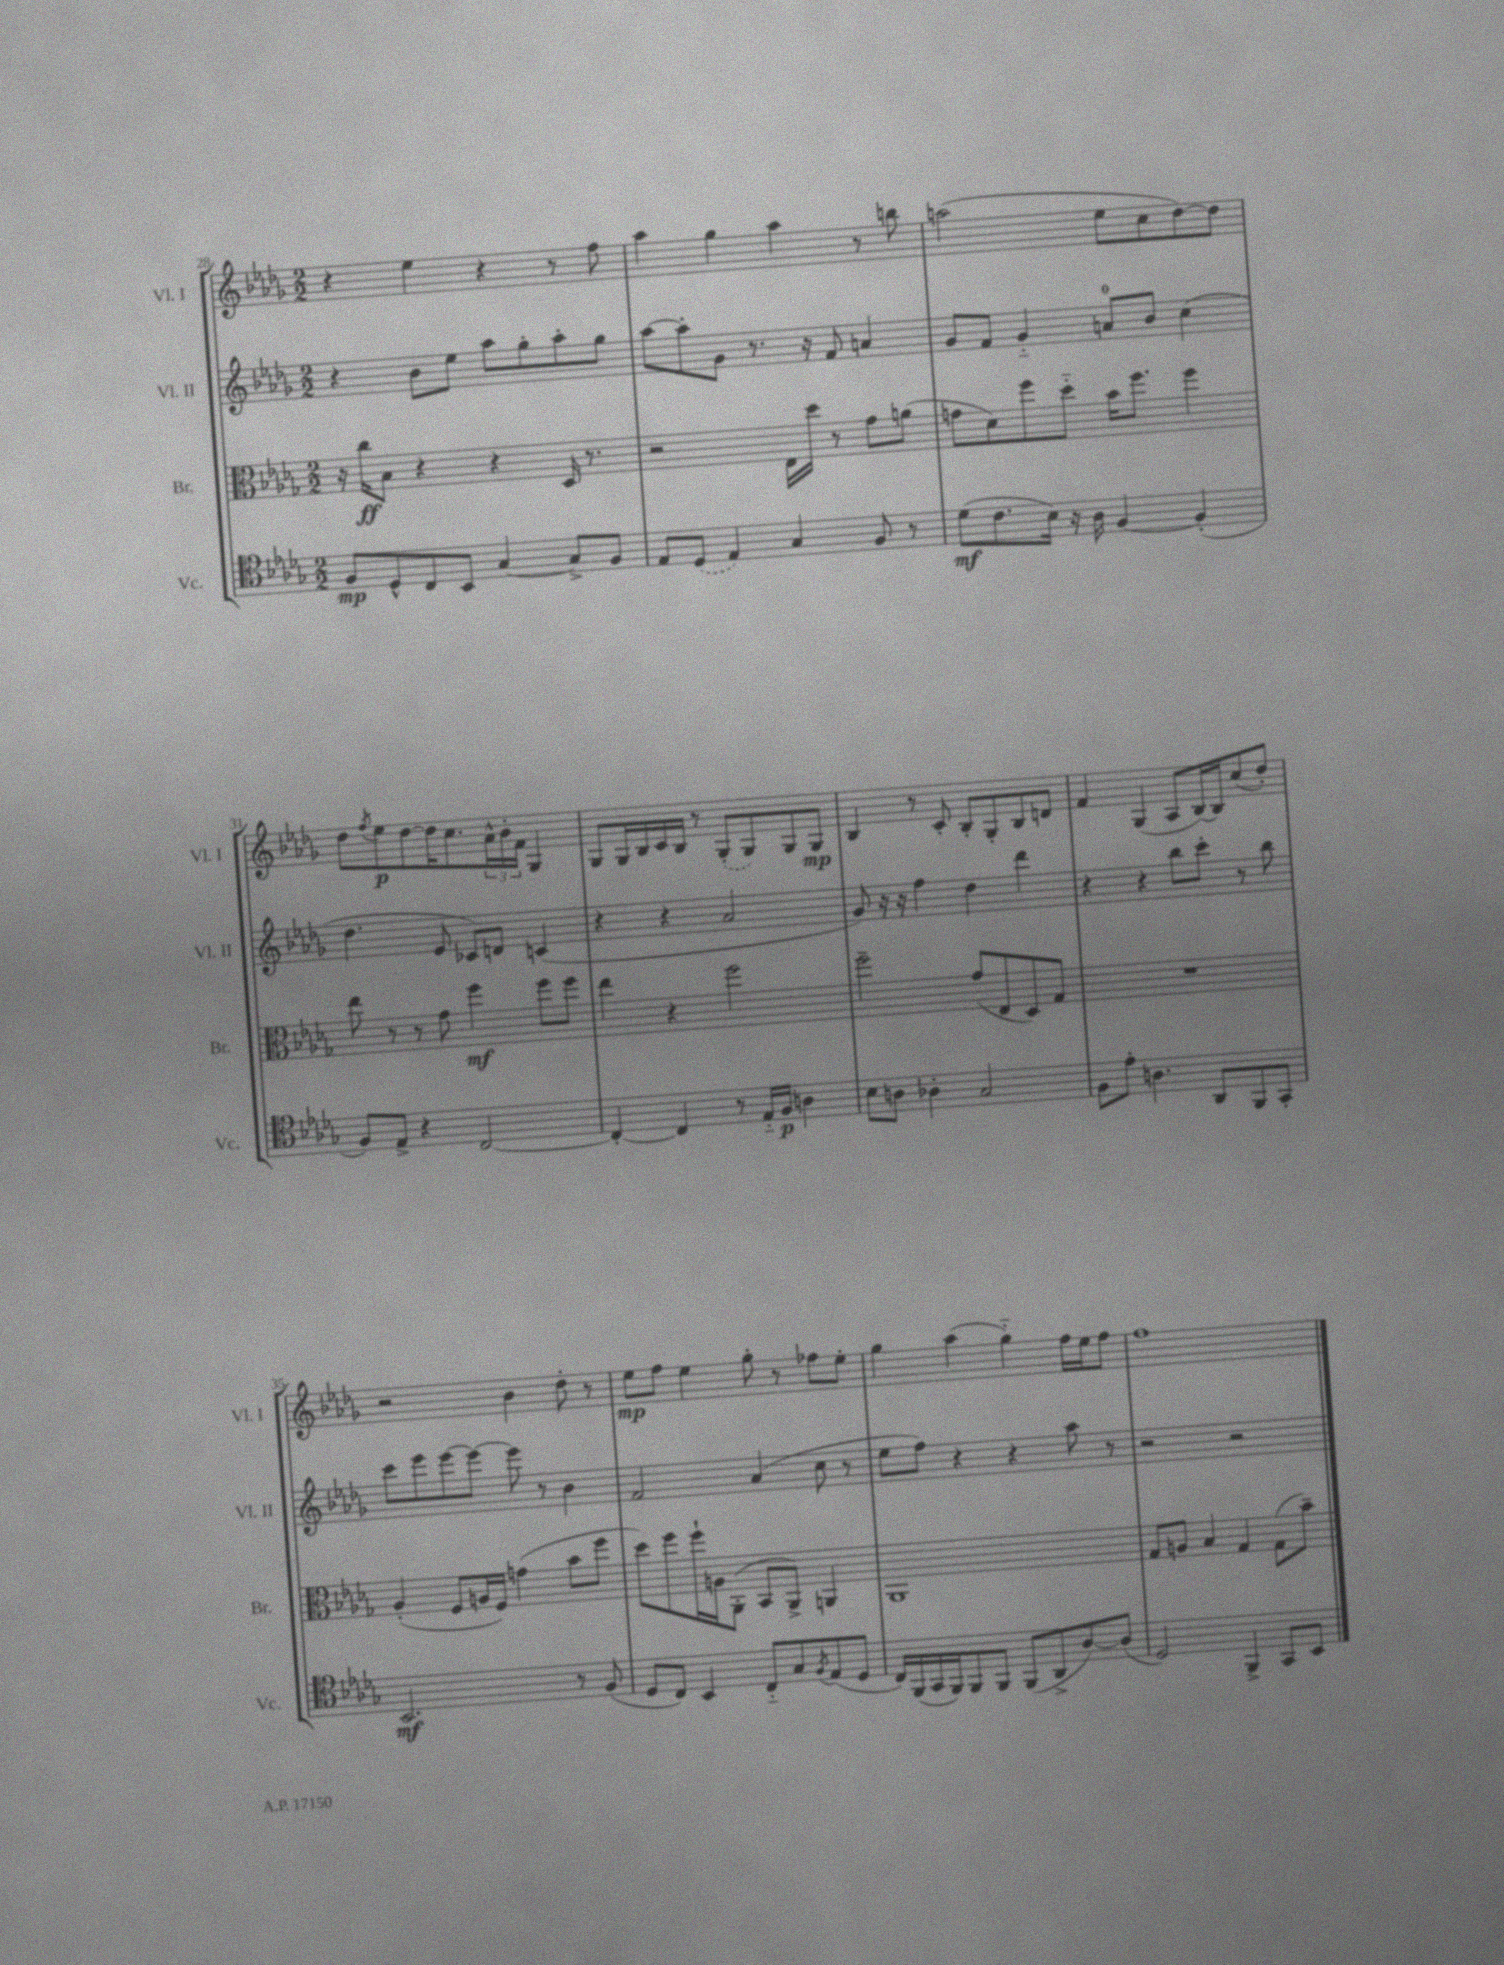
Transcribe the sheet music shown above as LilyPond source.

<<
\new StaffGroup <<
\new Staff = "s0" \with { instrumentName = "Vl. I" shortInstrumentName = "Vl. I" } {
    \clef treble \key des \major \numericTimeSignature \time 2/2
    r4 ees''4 r4 r8 f''8 |
    aes''4 ges''4 aes''4 r8 b''8 |
    a''2( ees''8 c''8 des''8~) des''8 |
    des''8 \acciaccatura { f''8 } ees''8\p des''8~ des''16 c''8. \tuplet 3/2 { aes'16-^ bes'16-. f'16 } ges4 |
    ges8 ges16 bes16 c'16 bes16 r8 \once \slurDashed ges8-.( ges8) ges8 ges8\mp |
    bes4 r8 c'8-. bes8-. ges8-. bes8 d'8 |
    f'4 ges4( aes8 bes16~) bes16 c''8( des''8-.) |
    r2 bes'4 des''8-. r8 |
    ees''8\mp f''8 ees''4 ges''8-. r8 fes''8 ees''8-. |
    ges''4 aes''4( ges''4-_) f''16 ees''16 f''8 |
    f''1 \bar "|." |
}
\new Staff = "s1" \with { instrumentName = "Vl. II" shortInstrumentName = "Vl. II" } {
    \clef treble \key des \major \numericTimeSignature \time 2/2
    r4 bes'8 ees''8 aes''8 ges''8-. aes''8-. ges''8 |
    aes''8~ aes''8-. ges'8 r8. r16 f'8 a'4 |
    ges'8 f'8 ges'4-_ a'8-0 bes'8 c''4( |
    des''4. ees'8 ces'8) d'8 c'4( |
    r4 r4 aes'2 |
    ges'8) r16 r16 f''4 des''4 des'''4 |
    r4 r4 bes''8 c'''8-. r8 bes''8 |
    c'''8 ees'''8 ees'''8~ ees'''8~ ees'''8 r8 bes'4 |
    f'2 aes'4( c''8 r8 |
    ees''8 f''8) r4 r4 aes''8 r8 |
    r2 r2 \bar "|." |
}
\new Staff = "s2" \with { instrumentName = "Br." shortInstrumentName = "Br." } {
    \clef alto \key des \major \numericTimeSignature \time 2/2
    r16 c''16\ff bes8 r4 r4 des16 r8. |
    r2 ees16 des''16 r8 ges'8 a'8( |
    g'8 des'8) f''8 des''8-_ bes'16 f''8. f''4 |
    ees''8 r8 r8 ges'8 f''4\mf f''8 f''8 |
    ees''4 r4 f''2 |
    f''2-- ges'8( ees8 des8) ges8 |
    R1 |
    aes4-.( f8 a16 f16) g'4( bes'8 f''8 |
    des''8) f''8 f''16-! a16 aes,8-.( bes,8 aes,8->) a,4 |
    aes,1 |
    ges8 a8 bes4 ges4 ges8( bes'8--) \bar "|." |
}
\new Staff = "s3" \with { instrumentName = "Vc." shortInstrumentName = "Vc." } {
    \clef tenor \key des \major \numericTimeSignature \time 2/2
    f8\mp des8-^ c8 bes,8 ges4~ ges8-> f8 |
    ees8 \once \slurDashed des8( ees4) ges4 f8 r8 |
    des'8\mf( c'8. bes16) r16 aes16 f4~ f4-.( |
    f8) ees8-> r4 c2~ |
    c4~-. c4 r8 ees16-_ f16\p a4 |
    bes8 a8 aes4-. ges2 |
    f8 ees'8-. a4. aes,8 f,8 ges,8-. |
    bes,2.\mf r8 f8( |
    des8 c8) bes,4 c8-_ ges8 \acciaccatura { f8 } ees8( des8 |
    c16) f,16( ges,16 f,16) f,8 f,8 f,8( aes,8-> aes8~) aes8( |
    des2) f,4-> ges,8 bes,8 \bar "|." |
}
>>
>>
\layout { \context { \Score currentBarNumber = #28 } }
